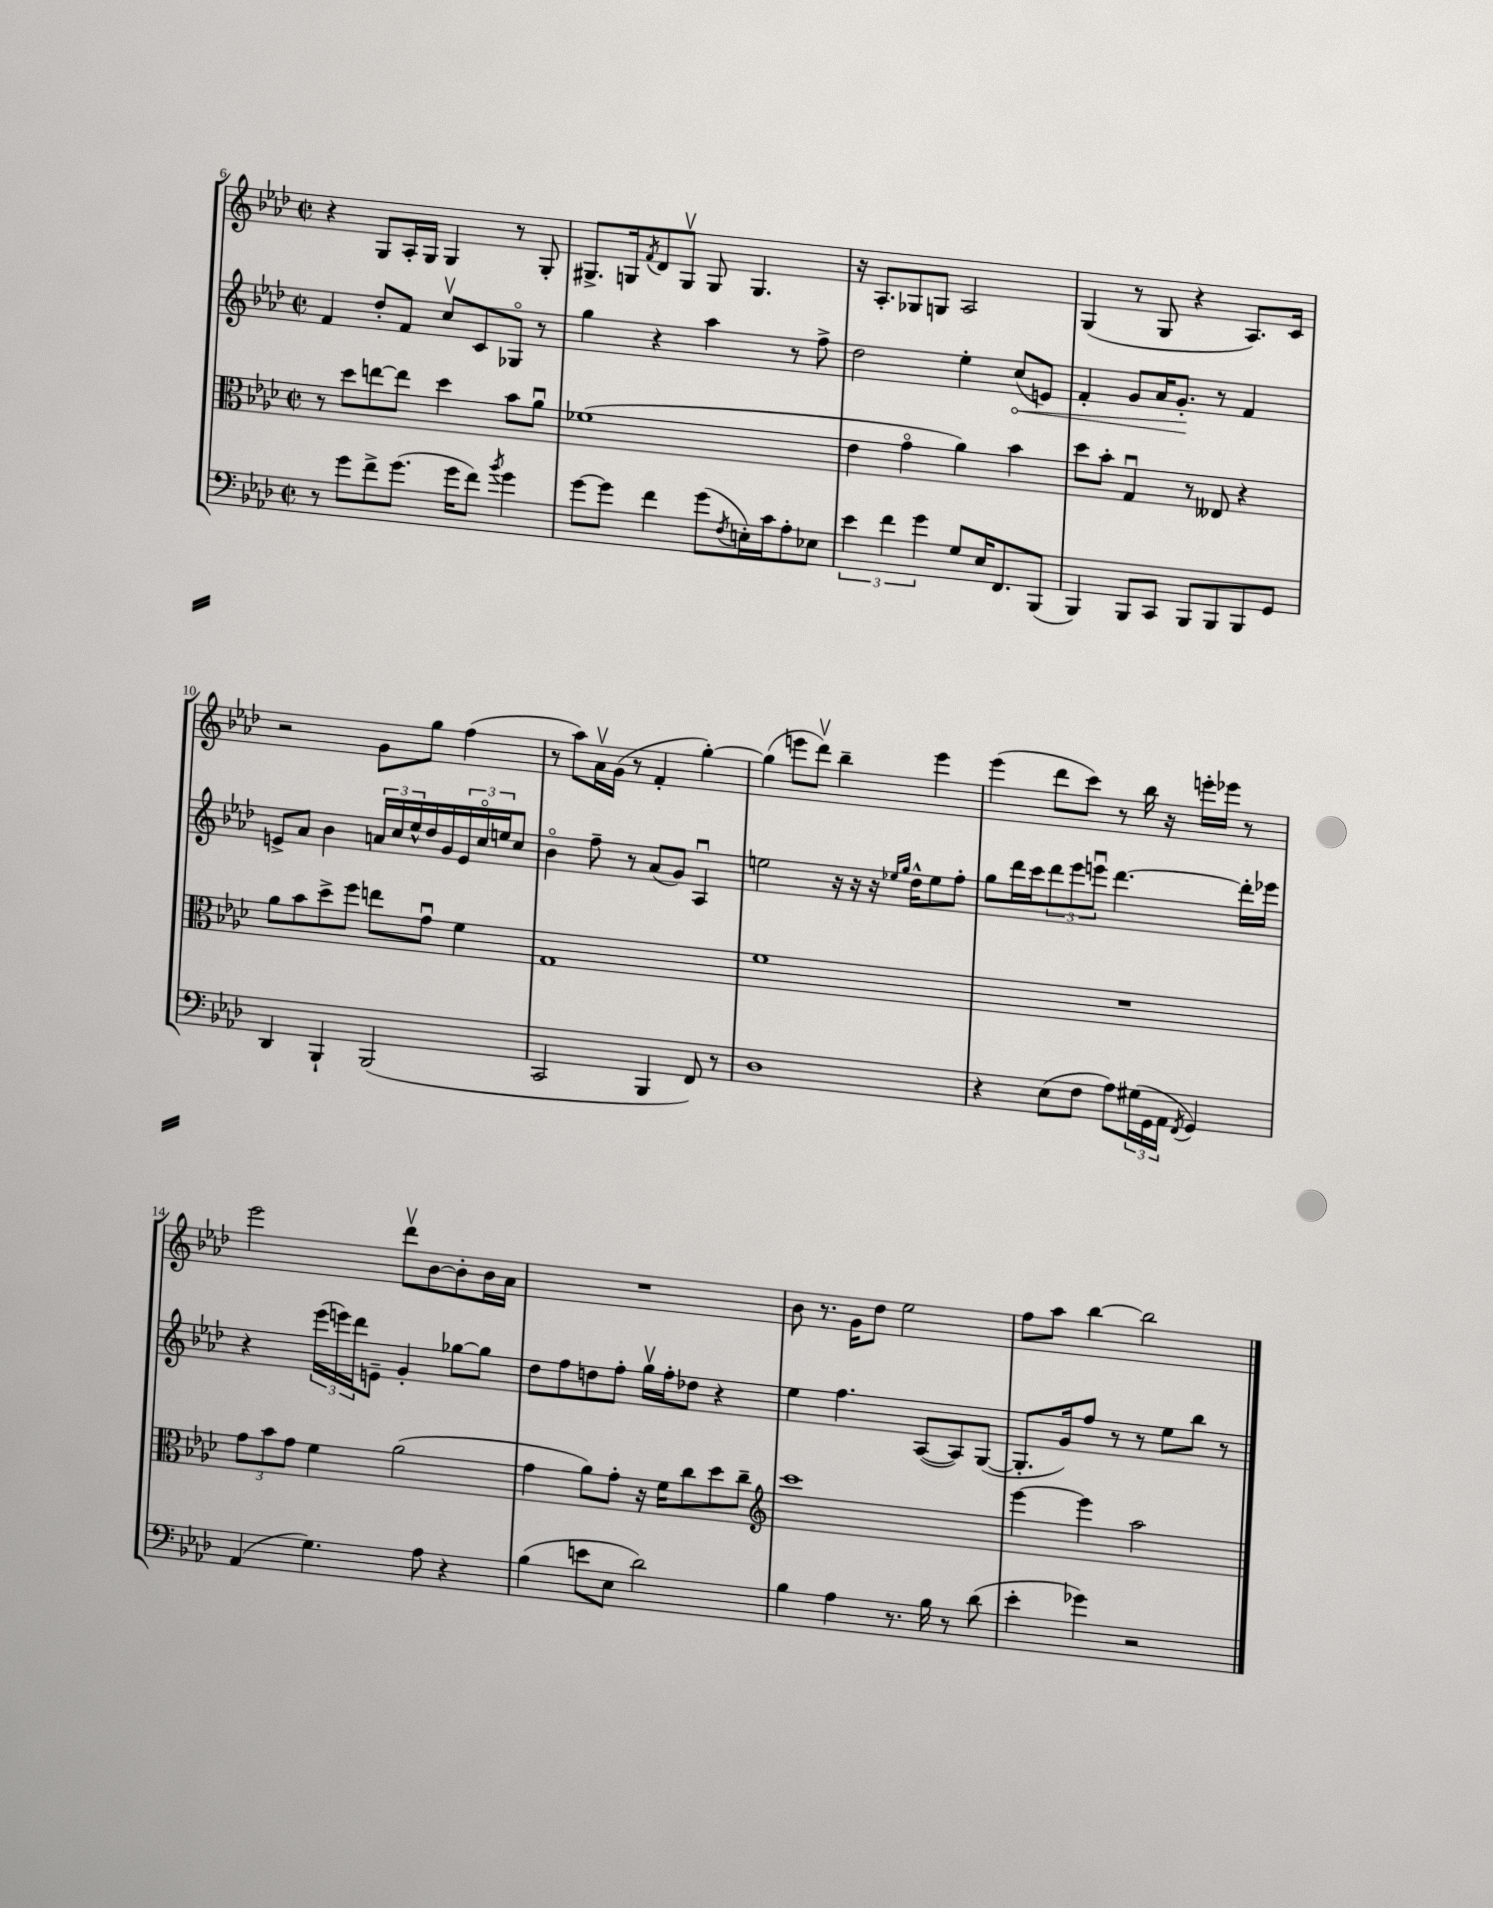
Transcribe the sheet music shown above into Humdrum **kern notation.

**kern	**kern	**kern	**kern
*staff4	*staff3	*staff2	*staff1
*clefF4	*clefC3	*clefG2	*clefG2
*k[b-e-a-d-]	*k[b-e-a-d-]	*k[b-e-a-d-]	*k[b-e-a-d-]
*M2/2	*M2/2	*M2/2	*M2/2
*met(c|)	*met(c|)	*met(c|)	*met(c|)
8r	8r	4f	4r
8g	8dd-	.	.
8f^	[8ee	8dd-'	8G
(8.g	8ee]	8f	16A-'
.	.	.	16G
.	4dd-	8ccv	4G
16g	.	.	.
8f)	.	8c	.
8qb-	.	.	.
4g	8b-	8G-o	8r
.	8a-u	8r	8G'
=	=	=	=
[8g	(1f-	4gg	8.G#^
8g]	.	.	.
.	.	.	16G
.	.	.	8qf
4f	.	4r	8d-
.	.	.	8Gv
(8g	.	4aa-	8G
8qF	.	.	.
16E')	.	.	4.G
16c	.	.	.
8A-'	.	8r	.
8E-	.	8ff^	.
=	=	=	=
6e-	4e-	2dd-	16r
.	.	.	8.A-'
6f	.	.	.
.	4go	.	8G-
6g	.	.	.
.	.	.	8G
8G	4a-)	4ee-'	2A-
16E-	.	.	.
8.FF	.	.	.
.	4b-	(8cc	.
(8BBB-	.	8e)	.
=	=	=	=
4BBB-)	8dd-	4f'	(4G
.	8b-'	.	.
8BBB-	4Gu	8g	8r
8CC	.	16a-	8G
.	.	8.g'	.
8BBB-	8r	.	4r
8BBB-	8E--	8r	.
8BBB-	4r	4f	8.A-)
8GG	.	.	.
.	.	.	16c
=	=	=	=
4DD-	8a-	8e^	2r
.	8b-	8a-	.
4BBB-`	8dd-^	4b-	.
.	8ff	.	.
(2BBB-	8ee	24a	8g
.	.	24cc	.
.	.	24ee-^^	.
.	8gu	16dd-	8gg
.	.	16g	.
.	4f	24e	(4ff
.	.	24cco	.
.	.	24ee	.
.	.	8cc	.
=	=	=	=
2CC	1G	4b-o	8r
.	.	.	8aa-)
.	.	8ff~	16a-v
.	.	.	(16g
.	.	8r	8r
4BBB-	.	(8a-	4f'
.	.	8g)	.
8FF)	.	4A-u	[4gg')
8r	.	.	.
=	=	=	=
1D-	1f	2ee	(4gg]
.	.	.	8eee
.	.	.	8ddd-v)
.	.	16r	4bb-~
.	.	16r	.
.	.	16r	.
.	.	16qqee-	.
.	.	16qqgg	.
.	.	16dd-^^	.
.	.	8ee-	4eee
.	.	8ff'	.
=	=	=	=
4r	1r	8gg	(4eee-
.	.	16ddd-	.
.	.	16ccc	.
(8E-	.	12ddd-	8ddd-
.	.	12eee-	.
8F	.	.	8ccc)
.	.	12eeeu	.
8A-)	.	[4.ddd-	8r
(24G#	.	.	16bb-
24GG	.	.	.
.	.	.	16r
24AA-	.	.	.
8qFF	.	.	.
4GG)	.	.	16eee'
.	.	.	16eee-
.	.	16ddd-']	8r
.	.	16eee-	.
=	=	=	=
(4AA-	12g	4r	2eee-
.	12b-	.	.
.	12g	.	.
4.G)	4f	(24eee-	.
.	.	24eee)	.
.	.	24ddd-	.
.	.	8e~	.
.	(2a-	4g'	8ddd-v
8A-	.	.	[8b-
4r	.	[8gg-	8b-']
.	.	8gg-]	16b-
.	.	.	16a-
=	=	=	=
(4B-	4g	8dd-	1r
.	.	8ff	.
8e	8a-)	8dd	.
8E-	8g'	8ff'	.
2d-)	16r	16ggv	.
.	16f	16ff'	.
.	8cc	8dd-	.
.	8dd-	4r	.
.	8cc~	.	.
=	=	=	=
*	*clefG2	*	*
4B-	1ccc	4ee-	8b-
.	.	.	8.r
4A-	.	4.ff	.
.	.	.	16g
.	.	.	8dd-
8.r	.	.	2ee-
.	.	([8A-	.
16B-	.	.	.
8r	.	8A-])	.
(8d-	.	([8G	.
=	=	=	=
4e-'	[4eee-	8.G']	8ff
.	.	.	8aa-
.	.	16g)	.
4g-)	4eee-]	8ff	[4bb-
.	.	8r	.
2r	2aa-	8r	2bb-]
.	.	8ee-	.
.	.	8bb-	.
.	.	8r	.
==	==	==	==
*-	*-	*-	*-
